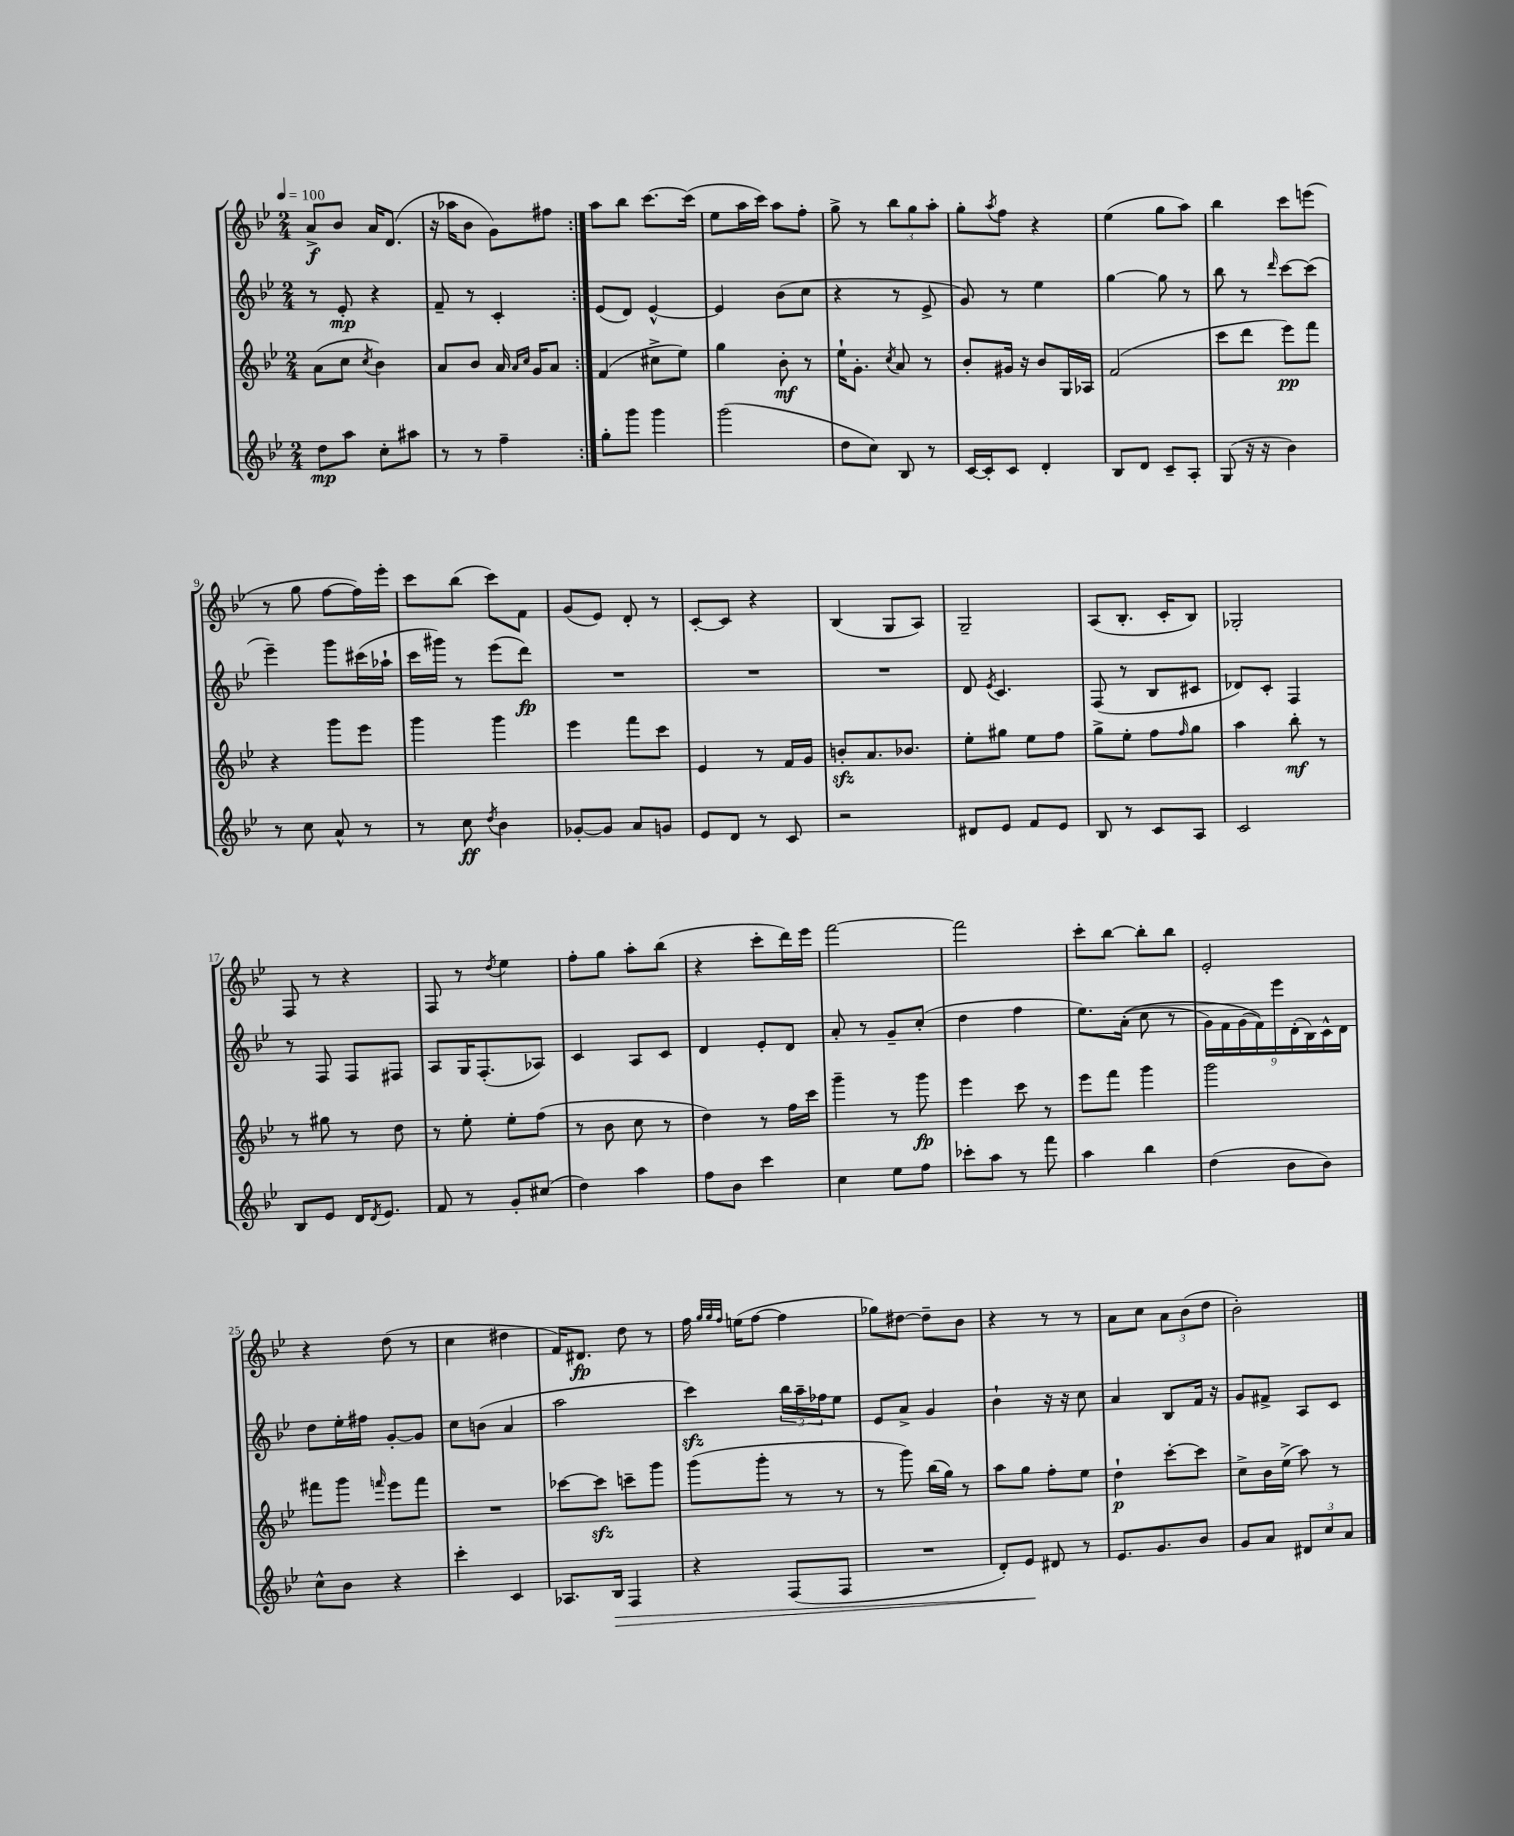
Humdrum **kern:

**kern	**kern	**kern	**kern
*staff4	*staff3	*staff2	*staff1
*clefG2	*clefG2	*clefG2	*clefG2
*k[b-e-]	*k[b-e-]	*k[b-e-]	*k[b-e-]
*M2/4	*M2/4	*M2/4	*M2/4
*MM100	*MM100	*MM100	*MM100
8dd	(8a	8r	8a^
8aa	8cc	8e-'	8b-
.	8qcc	.	.
8cc'	4b-)	4r	16a
.	.	.	(8.d
8aa#	.	.	.
=	=	=	=
8r	8a	8f~	16r
.	.	.	16aa-
8r	8b-	8r	8b-
4ff~	16a	4c'	8g)
.	16qqa	.	.
.	16qqcc	.	.
.	16g	.	.
.	8a	.	8ff#
=:|!	=:|!	=:|!	=:|!
8gg'	(4f	(8e-	8aa
8ggg	.	8d)	8bb-
4ggg	8cc#^	[4e-^^	[8.ccc
.	8ee-)	.	.
.	.	.	(16ccc]
=	=	=	=
(2ggg	4gg	4e-]	8ee-
.	.	.	16aa
.	.	.	16ccc)
.	8b-'	(8b-	8aa
.	8r	8cc	8ff'
=	=	=	=
8dd	16ee-`	4r	8gg^
.	8.g'	.	.
8cc)	.	.	8r
.	8qcc	.	.
8B-	8a	8r	12bb-
.	.	.	12gg
8r	8r	8e-^	.
.	.	.	12aa'
=	=	=	=
[16c	8b-'	8g)	8gg'
16c']	.	.	.
.	.	.	8qaa
8c	16g#	8r	8ff
.	16r	.	.
4d'	8b-	4ee-	4r
.	16G	.	.
.	16A-	.	.
=	=	=	=
8B-	(2f	[4gg	(4ee-
8d	.	.	.
8c~	.	8gg]	8gg
8A'	.	8r	8aa)
=	=	=	=
(8G	8ccc	8bb-	4bb-
16r	8ddd	8r	.
16r	.	.	.
.	.	16qqddd	.
4b-)	8eee-)	[8ccc	8ccc
.	8fff	(8ccc]	(8eee
=	=	=	=
8r	4r	4eee-~)	8r
8cc	.	.	8gg
8a^^	8ggg	8ggg	[8ff
8r	8eee-	(16ccc#	16ff])
.	.	16aa-`	16eee-'
=	=	=	=
8r	4ggg	16ccc	8ccc
.	.	16ggg#)	.
8cc	.	8r	(8bb-
8qdd	.	.	.
4b-	4ggg	(8eee-	8ccc)
.	.	8ddd)	8f
=	=	=	=
[8g-'	4eee-	2r	(8g
8g-]	.	.	8e-)
8a	8fff	.	8d'
8g	8ccc	.	8r
=	=	=	=
8e-	4e-	2r	[8c'
8d	.	.	8c]
8r	8r	.	4r
8c	16f	.	.
.	16g	.	.
=	=	=	=
2r	8b'	2r	(4B-
.	8.a	.	.
.	.	.	8G
.	8.b-	.	.
.	.	.	8A)
=	=	=	=
8d#	8ee-'	8d	2G~
.	.	8qe-	.
8e-	8gg#	4.c	.
8f	8ee-	.	.
8e-	8ff	.	.
=	=	=	=
8B-	8gg^	(8F	(8A
8r	8ee-'	8r	8.B-'
8c	8ff	8B-	.
.	.	.	16c'
.	16qqff	.	.
8A	8gg	8c#	8B-)
=	=	=	=
2c	4aa	8d-)	2G-'
.	.	8c'	.
.	8bb-'	4F	.
.	8r	.	.
=	=	=	=
8B-	8r	8r	8F
8e-	8gg#	8F	8r
16d	8r	8F	4r
8qd	.	.	.
8.e-	.	.	.
.	8dd	8F#	.
=	=	=	=
8f	8r	8A	8F
8r	8ee-'	16G	8r
.	.	(8.F'	.
.	.	.	8qdd
8g'	8ee-'	.	4ee-
(8cc#	(8ff	8A-)	.
=	=	=	=
4dd)	8r	4c	8ff'
.	8b-	.	8gg
4aa	8cc	8A	8aa'
.	8r	8c	(8bb-
=	=	=	=
8ff	4dd)	4d	4r
8b-	.	.	.
4ccc	8r	8e-'	8ccc'
.	16ff	8d	16ddd)
.	16ccc	.	16eee-
=	=	=	=
4cc	4ggg~	8a'	[2fff
.	.	8r	.
8ee-	8r	8g~	.
8ff	8ggg	(8cc'	.
=	=	=	=
8ccc-'	4eee-	4dd	2fff]
8aa	.	.	.
8r	8ccc	4ff	.
8fff	8r	.	.
=	=	=	=
4aa	8eee-	8.ee-)	8ccc'
.	8fff	.	[8bb-
.	.	&((16a'	.
4bb-	4ggg	8cc	8bb-']
.	.	8r	8bb-
=	=	=	=
(4dd	2ggg	18g)	2e-'
.	.	18f	.
.	.	(18g	.
.	.	18f)&)	.
.	.	18eee-	.
8b-	.	.	.
.	.	(18d'	.
.	.	18B-)	.
8b-)	.	.	.
.	.	18c^^	.
.	.	18d	.
=	=	=	=
8cc^^	8fff#	8dd	4r
8b-	8ggg	16ee-'	.
.	.	16ff#	.
.	16qqfff	.	.
4r	8eee-	[8g'	(8dd
.	8fff	8g]	8r
=	=	=	=
4ccc'	2r	8cc	4cc
.	.	(8b	.
4c	.	4a	4dd#
=	=	=	=
8.A-	[8ccc-	2aa	16f)
.	.	.	8.d#
.	8ccc-]	.	.
16B-	.	.	.
4F	8ccc~	.	8dd
.	8ggg	.	8r
=	=	=	=
4r	(8ggg	4ccc)	16ff
.	.	.	32qqgg
.	.	.	32qqgg
.	.	.	32qqff
.	.	.	(16ee
.	8ggg'	.	[8ff
(8F	8r	24bb-	4ff]
.	.	24aa~	.
.	.	24ff-	.
8F	8r	8ee-	.
=	=	=	=
2r	8r	8e-	8gg-)
.	8ggg)	8a^	[8dd#
.	(16bb-	4g	8dd#~]
.	16gg)	.	.
.	8r	.	8b-
=	=	=	=
8d')	8aa	4b-`	4r
8e-	8gg	.	.
8d#	8ff'	16r	8r
.	.	16r	.
8r	8ee-	8cc	8r
=	=	=	=
8.e-	4dd`	4a	8a
.	.	.	8cc
8.g	.	.	.
.	[8ccc'	8B-	12a
.	.	.	(12b-
8b-	8ccc]	16f	.
.	.	.	12dd
.	.	16r	.
=	=	=	=
8g	8cc^	8g	2b-')
8a	16b-	8f#^	.
.	(16ee-^	.	.
12d#	8aa)	8A	.
12cc	.	.	.
.	8r	8c	.
12a	.	.	.
==	==	==	==
*-	*-	*-	*-
